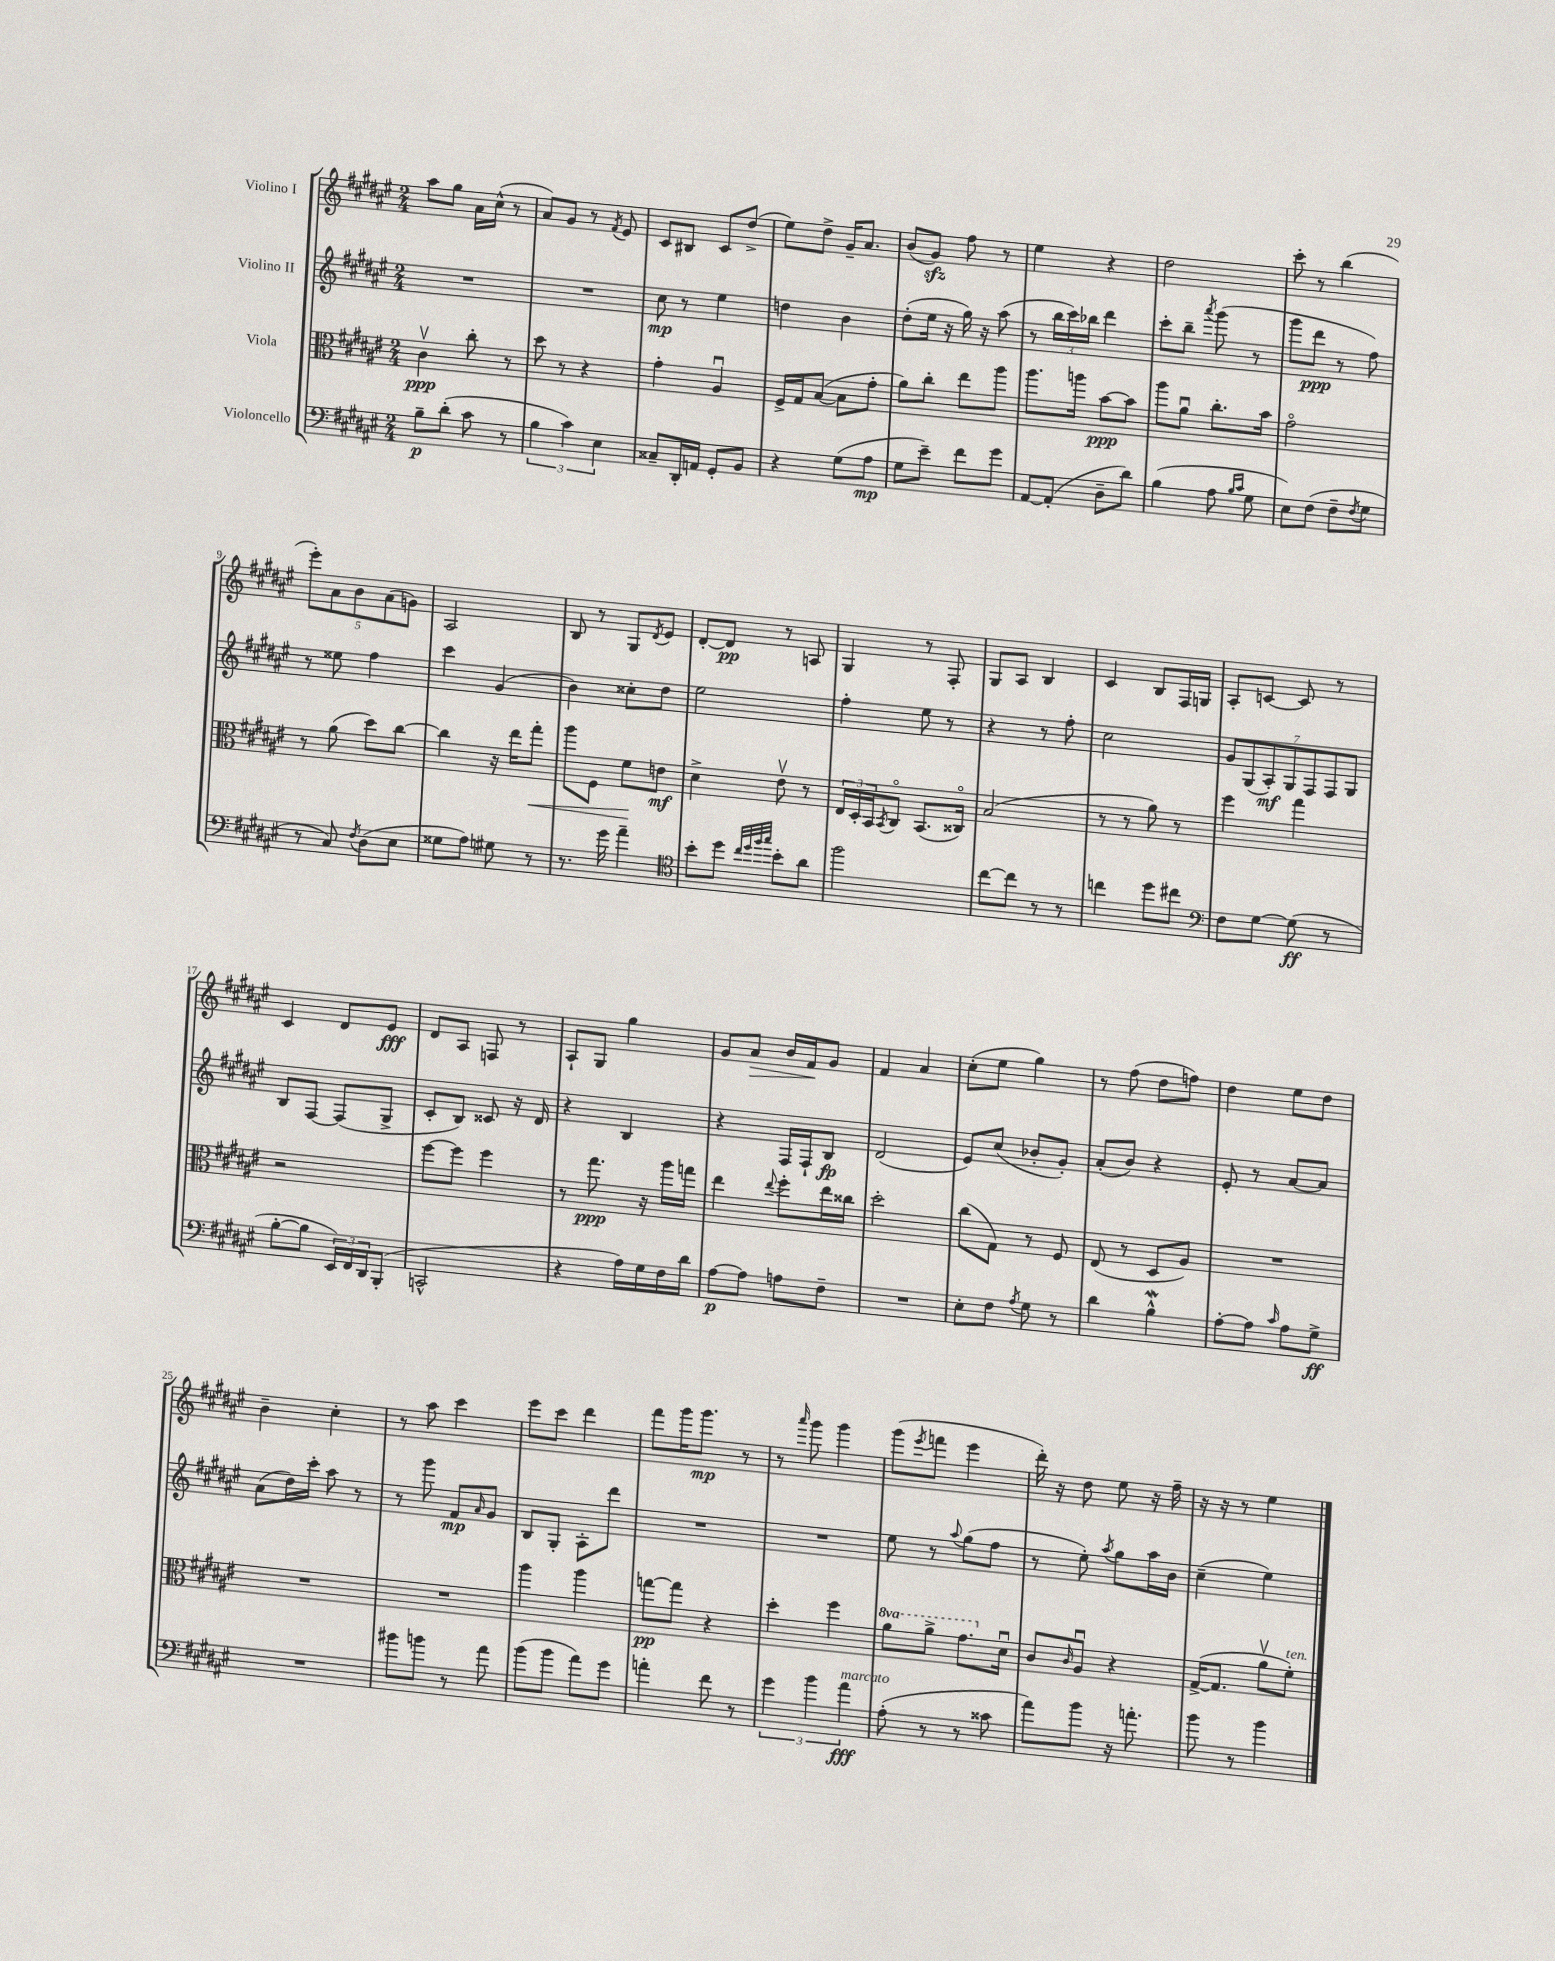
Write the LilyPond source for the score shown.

<<
\new StaffGroup <<
\new Staff = "s0" \with { instrumentName = "Violino I" } {
    \clef treble \key fis \major \numericTimeSignature \time 2/4
    ais''8 gis''8 ais'16 cis''16-^( r8 |
    ais'8) gis'8 r8 \acciaccatura { fis'8 } eis'8 |
    cis'8 bis8 cis'8 dis''8->( |
    eis''8) dis''8-> gis'16-- ais'8. |
    b'8( gis'8\sfz) fis''8 r8 |
    eis''4 r4 |
    dis''2 |
    cis'''8-. r8 b''4( |
    \tuplet 5/4 { eis'''8-.) ais'8 b'8 ais'8( g'8) } |
    ais2 |
    b8 r8 gis8 \acciaccatura { dis'8 } eis'8 |
    dis'8~-. dis'8\pp r8 a8 |
    gis4 r8 fis8-. |
    gis8 ais8 b4 |
    cis'4 b8 fis16 g16 |
    ais8-. c'8~ c'8 r8 |
    cis'4 dis'8 eis'8\fff |
    dis'8 ais8 f8 r8 |
    ais8-! gis8 gis''4 |
    gis'8 ais'8\> b'16 fis'16\! gis'8 |
    fis'4 ais'4 |
    cis''8-.( eis''8 gis''4) |
    r8 fis''8( dis''8 f''8) |
    dis''4 eis''8 dis''8 |
    b'4-- cis''4-. |
    r8 ais''8 cis'''4 |
    eis'''8 cis'''8 dis'''4 |
    fis'''8 gis'''16 gis'''8.\mp r8 |
    r8 \grace { ais'''16 } gis'''8 gis'''4 |
    gis'''8( \acciaccatura { eis'''8 } f'''8 eis'''4 |
    dis'''16-.) r16 dis''8 eis''8 r16 fis''16-- |
    r16 r16 r8 eis''4 \bar "|." |
}
\new Staff = "s1" \with { instrumentName = "Violino II" } {
    \clef treble \key fis \major \numericTimeSignature \time 2/4
    R2 |
    R2 |
    cis''8\mp r8 eis''4 |
    d''4 b'4 |
    dis''8-.( eis''16 r16 gis''16) r16 ais''8( |
    r8 \tuplet 3/2 { b''16 cis'''16) bes''16 } dis'''4 |
    cis'''8-. b''8-- \acciaccatura { ais'''8 } gis'''8( r8 |
    gis'''8 dis'''8\ppp r8 fis''8) |
    r8 eisis''8 fis''4 |
    cis'''4 gis'4( |
    b'4) cisis''8-. dis''8 |
    eis''2 |
    fis''4-. eis''8 r8 |
    r4 r8 fis''8-. |
    cis''2 |
    \tuplet 7/4 { gis'8 gis8( ais8-.\mf) gis8 fis8 fis8 gis8 } |
    b8 fis8~ fis8( gis8-> |
    cis'8-. b8) cisis'8 r16 dis'16 |
    r4 b4 |
    r4 fis16 fis16-! b8\fp |
    dis'2( |
    eis'8) cis''8( bes'8-. gis'8-.) |
    ais'8-.( b'8) r4 |
    eis'8-. r8 ais'8~ ais'8 |
    ais'8( dis''16) cis'''16-. ais''8 r8 |
    r8 gis'''8 fis'8\mp \grace { ais'16 } gis'8 |
    b8 gis8-. ais8-. dis'''8 |
    R2 |
    R2 |
    eis''8 r8 \appoggiatura { ais''8 } gis''8( fis''8 |
    r8 eis''8-.) \acciaccatura { ais''8 } gis''8 ais''16 b'16 |
    cis''4--( eis''4) \bar "|." |
}
\new Staff = "s2" \with { instrumentName = "Viola" } {
    \clef alto \key fis \major \numericTimeSignature \time 2/4 \set Staff.ottavationMarkups = #ottavation-simple-ordinals
    cis'4\upbow\ppp cis''8-. r8 |
    dis''8 r8 r4 |
    gis'4-. ais4\downbow |
    fis16-> gis16 b8~( b8 gis'8-. |
    ais'8) cis''8-. eis''8 ais''8 |
    ais''8. a''16 b'8~\ppp b'8 |
    ais''8 ais'8\downbow cis''8.-. b'16 |
    gis'2\flageolet |
    r8 ais'8( dis''8) cis''8~ |
    cis''4 r16 eis''16 gis''8-.\< |
    ais''8 fis8 fis'8\! e'8\mf |
    dis'4-> eis'8\upbow r8 |
    \tuplet 3/2 { eis16 dis16-. b,16 } \acciaccatura { b,8 } cis8\flageolet b,8.( cisis16\flageolet) |
    b2( |
    r8 r8 ais'8) r8 |
    fis''4 gis''4 |
    r2 |
    fis''8~ fis''8 fis''4 |
    r8 gis''8.\ppp r16 ais''16 g''16 |
    eis''4 \appoggiatura { eis''8 } fis''8-. eis''16 cisis''16 |
    dis''2-. |
    cis''8( gis8) r8 fis8 |
    eis8( r8 dis8 ais8) |
    R2 |
    R2 |
    R2 |
    ais''4 ais''4 |
    g''8~\pp g''8 r4 |
    dis''4-. fis''4 |
    \ottava #1 ais''8 ais''8-> gis''8. \ottava #0 dis'16\downbow |
    cis'8 \grace { cis'16 } ais8\downbow r4 |
    gis16~->( gis8. ais'8\upbow fis'8-.^\markup { \italic "ten." }) \bar "|." |
}
\new Staff = "s3" \with { instrumentName = "Violoncello" } {
    \clef bass \key fis \major \numericTimeSignature \time 2/4
    b8--\p dis'8-.( cis'8 r8 |
    \tuplet 3/2 { b4 cis'4) eis4 } |
    cisis8-- dis,16-. a,16 gis,8-. b,8 |
    r4 gis8( ais8\mp |
    gis8 eis'8--) fis'8 gis'8 |
    ais,8~ ais,8-.( dis8-- dis'8) |
    b4( ais8 \grace { b16 cis'16 } gis8 |
    eis8) fis8( fis8-- \acciaccatura { fis8 } gis8 |
    r8 cis8) \acciaccatura { fis8 } dis8( eis8 |
    gisis8 ais8) gis8 r8 |
    r8. gis'16 ais'4-- |
    \clef tenor b'8-. dis''8 \grace { cis''32 dis''32 fis''32 gis''32 } b'8-. ais'8 |
    fis''2 |
    cis''8~ cis''8 r8 r8 |
    c''4 dis''8 cis''8 |
    \clef bass fis8 gis8~ gis8\ff( r8 |
    b8~-. b8 \tuplet 3/2 { eis,16) fis,16 dis,16 } b,,8-.( |
    c,2-^ |
    r4 ais16) gis16 fis16 dis'16 |
    ais8~\p ais8 a8 fis8-- |
    R2 |
    eis8-. fis8 \acciaccatura { ais8 } gis8 r8 |
    dis'4 b4-^\mordent |
    ais8~-. ais8 \grace { cis'16 } ais8 gis8->\ff |
    R2 |
    bis'8 b'8 r8 ais'8 |
    b'8( b'8 ais'8) gis'8 |
    a'4-. fis'8 r8 |
    \tuplet 3/2 { gis'4 b'4 ais'4\fff^\markup { \italic "marcato" } } |
    ais8-.( r8 r8 cisis'8 |
    ais'8) b'8 r16 a'8.-. |
    b'8 r8 b'4 \bar "|." |
}
>>
>>
